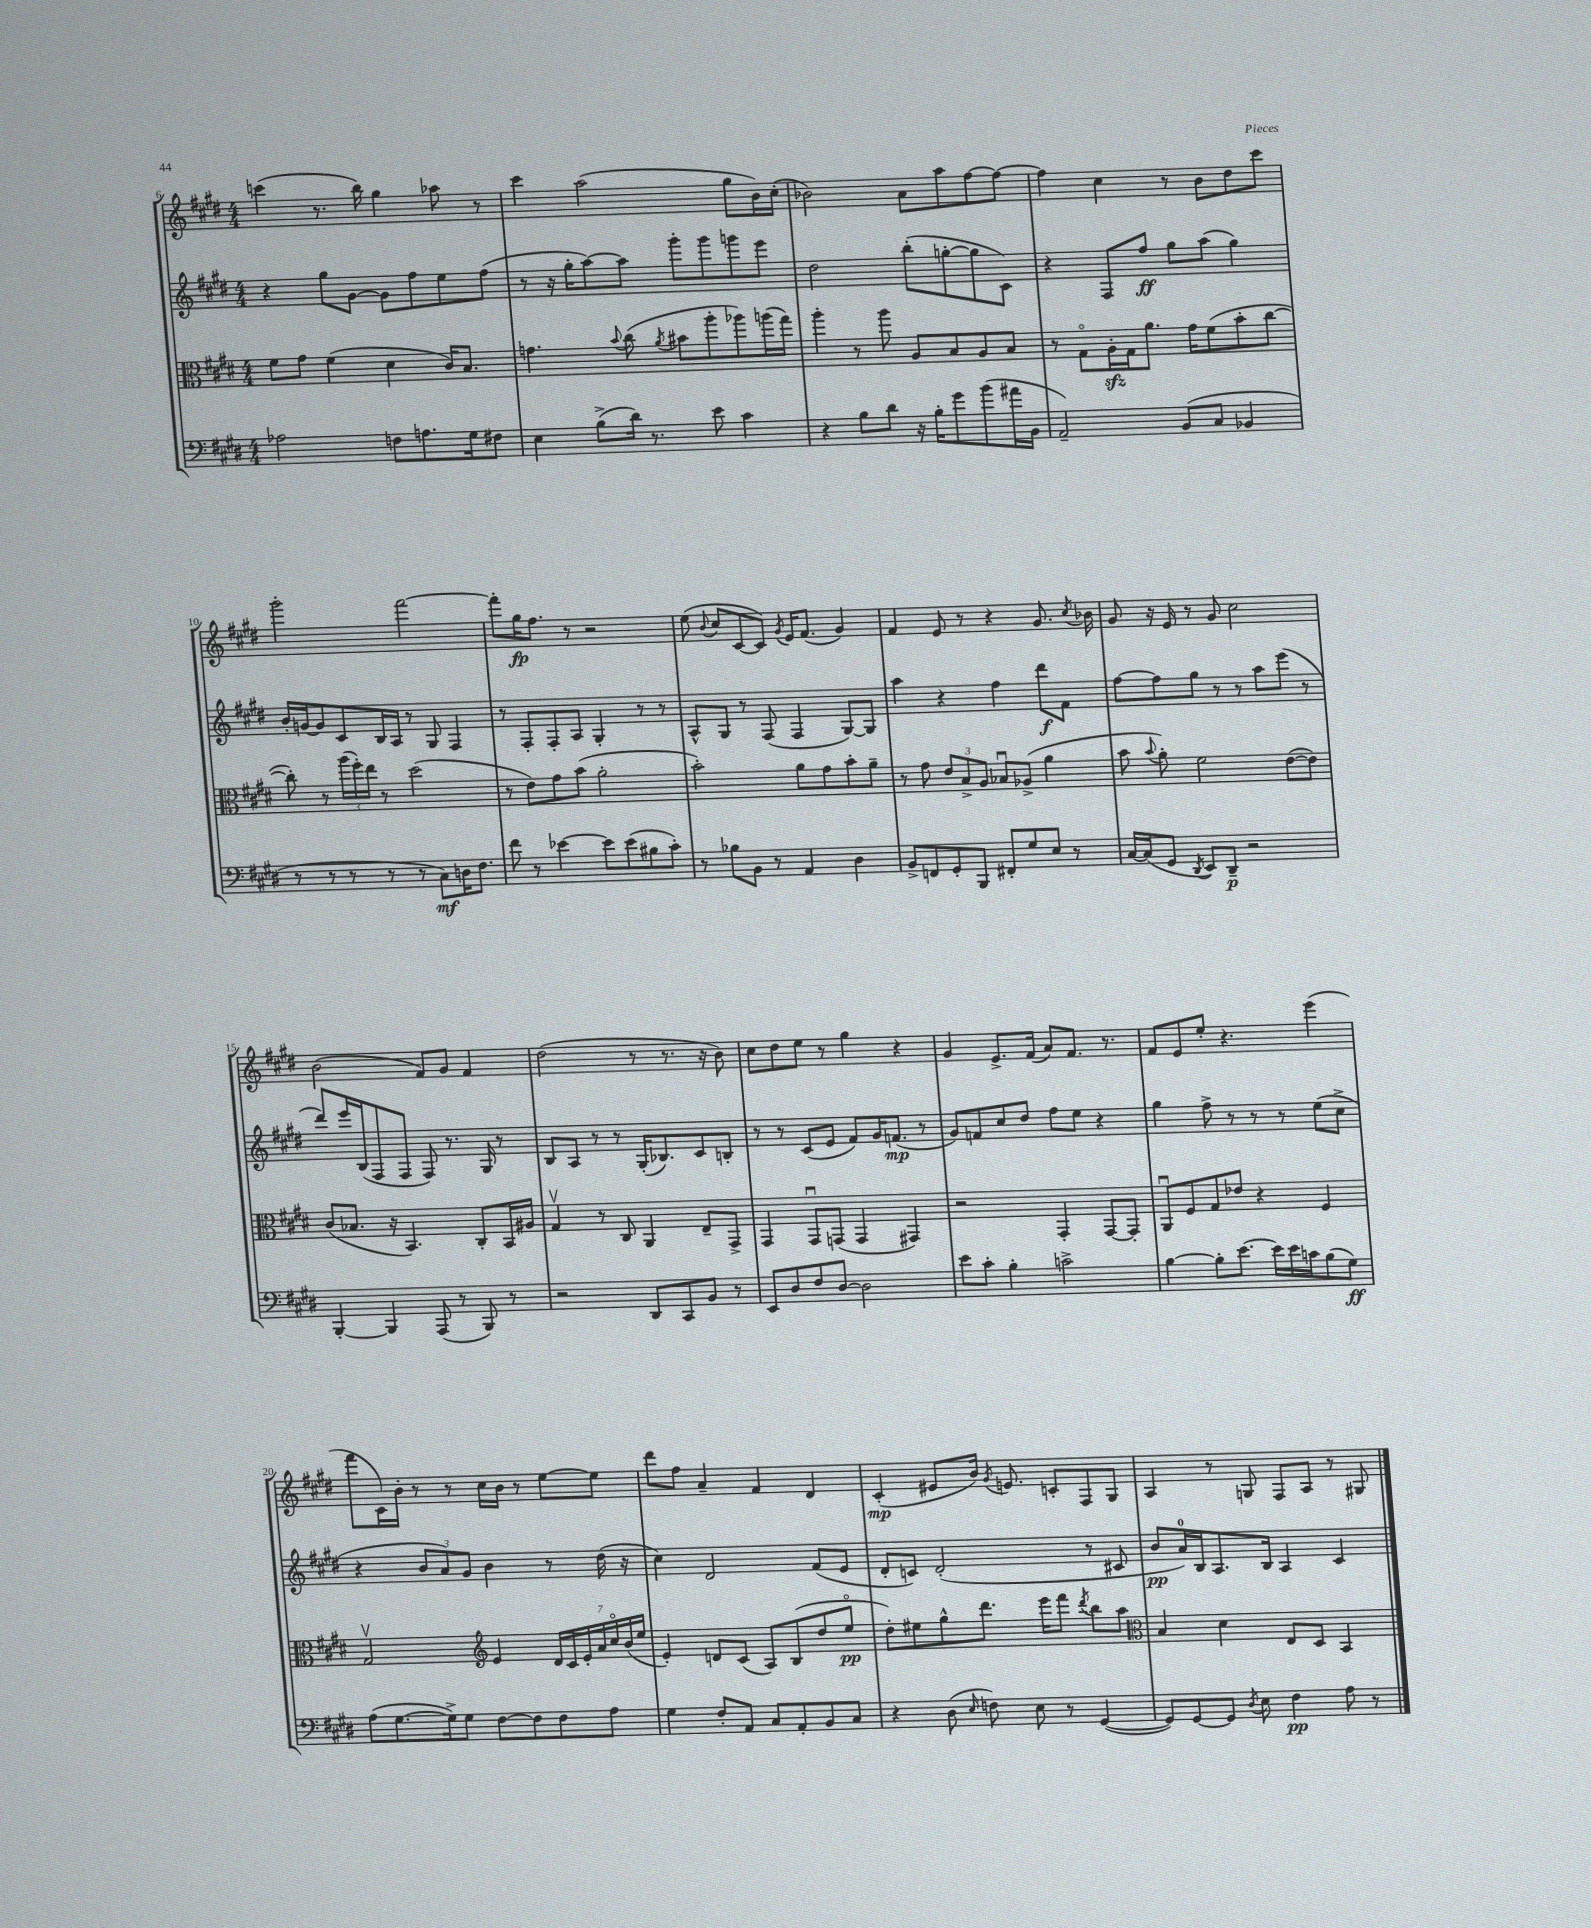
<<
\new StaffGroup <<
\new Staff = "s0" {
    \clef treble \key e \major \numericTimeSignature \time 4/4
    \autoBeamOff c'''4( r8. b''16) gis''4 aes''8 r8 |
    cis'''4 a''2( gis''8[ b'16) cis''16]-.( |
    bes'2) a'8[ a''8 fis''8~ fis''8]~ |
    fis''4 cis''4 r8 b'8[ dis''8 cis'''8] |
    gis'''2-. fis'''2~ |
    fis'''8[-. gis''16\fp fis''8.] r8 r2 |
    e''8( \appoggiatura { b'8 } cis''8[ cis'8~ cis'8]) \acciaccatura { gis'8 } e'16[ fis'8.]( gis'4) |
    fis'4 e'8 r8 r4 gis'8. \acciaccatura { cis''8 } bes'16 |
    gis'8 r16 e'16 r8 gis'8 cis''2 |
    b'2( fis'8[) gis'8] fis'4 |
    dis''2( r8 r8. r16 b'8) |
    cis''8[ dis''8 e''8] r8 gis''4 r4 |
    gis'4 e'8.[-> fis'16]( a'8[) fis'8.] r8. |
    fis'8[ e'8 e''8]-. r4. e'''4( |
    fis'''8[ cis'16) b'16]-. r8 r8 cis''16[ b'16] r8 e''8[~ e''8] |
    dis'''8[ fis''8] a'4-- fis'4 dis'4 |
    cis'4-.\mp( eis'8[ b'16]) \acciaccatura { gis'8 } e'8. c'8[-. fis8 gis8] |
    a4 r8 g8 fis8[ a8] r8 gis8 \bar "|." |
}
\new Staff = "s1" {
    \clef treble \key e \major \numericTimeSignature \time 4/4
    \autoBeamOff r4 gis''8[ gis'8]~ gis'8[ fis''8 e''8 fis''8]( |
    r8 r16 gis''16[-. a''8~) a''8] gis'''8[-. gis'''8 g'''8 e'''8] |
    dis''2 b''8[-.( g''8~-. g''8 cis'8]) |
    r4 fis8[ fis''8]\ff gis''8[ a''8]( gis''4) |
    b'16[-. g'16~ g'8 cis'8 b16 a16] r8 gis8 fis4 |
    r8 fis8[-. fis8-. a8] gis4-. r8 r8 |
    a8[-^ gis8] r8 fis8( fis4 gis8[~) gis8] |
    a''4 r4 fis''4 dis'''8[\f fis'8] |
    fis''8[~ fis''8 gis''8] r8 r8 a''8[ e'''8]( r8 |
    dis'''8[) e'''16 b16( fis8 fis8] fis8) r8. gis16 r8 |
    b8[ a8] r8 r8 gis16[-.( bes8.) cis'8 b8]-. |
    r8 r8 cis'8[( e'8] fis'8[) gis'16 f'8.]\mp( r8 |
    gis'8[) f'8 cis''8 dis''8] fis''8[ e''8] r4 |
    gis''4 fis''8-> r8 r8 r8 e''8[( cis''8]-> |
    r4 \tuplet 3/2 { b'8[ a'8) gis'8] } b'4 r8 dis''16( r16 |
    cis''4) dis'2 fis'8[( e'8] |
    dis'8[-. c'8]) dis'2-.( r8 cis'8 |
    b'8[\pp a'16-0) b16 a8. b16] a4 cis'4 \bar "|." |
}
\new Staff = "s2" {
    \clef alto \key e \major \numericTimeSignature \time 4/4
    \autoBeamOff fis'8[ gis'8] fis'4( dis'4 cis'16[) b8.] |
    g'4. \appoggiatura { b'8 } cis''8( \acciaccatura { a'8 } bis'8[ a''8-. aes''8) a''16( gis''16]) |
    a''4-. r8 a''8 a8[ b8 a8 b8] |
    r8 gis8[\flageolet a16-.\sfz gis16 a'8.] gis'16[ fis'8( b'8-. cis''8]~ |
    cis''8-.) r8 \tuplet 3/2 { a''16[( fis''16-.) e''16] } r8 dis''2( |
    r8 e'8[) gis'8 b'8]( a'2-. |
    b'2-.) a'8[ gis'8 b'8-. a'8]-- |
    r8 gis'8 \tuplet 3/2 { e'8[ b8-> a8] } bes8[\downbow aes8]->( a'4 |
    b'8 \appoggiatura { b'8 } a'8-.) fis'2 e'8[~( e'8]) |
    cis'8[( bes8.] r16 b,4.) cis8[-. b,16 ais16] |
    gis4\upbow r8 cis8 a,4 e8[-- gis,8]-> |
    gis,4 gis,8[\downbow g,8]( g,4 gis,4) |
    r2 gis,4-. gis,8[~ gis,8]-. |
    a,8[\downbow fis8 gis8 ees'8] r4 fis4 |
    gis2\upbow \clef treble e'4 \tuplet 7/4 { dis'16[ cis'16 e'16-. a'16 cis''16\flageolet b'16( e''16] } |
    e'4-.) d'8[ cis'8]( a8[) b8( dis''8 e''8]\flageolet\pp |
    dis''8[-.) eis''8 gis''8-^ dis'''8.] e'''16[ fis'''8] \acciaccatura { dis'''8 } b''8[ a''8] |
    \clef alto b4 dis'4 e8[ dis8] b,4 \bar "|." |
}
\new Staff = "s3" {
    \clef bass \key e \major \numericTimeSignature \time 4/4
    \autoBeamOff aes2 f8[ a8. gis16 fis8] |
    e4 b8[->( dis'16]) r8. e'8 cis'4 |
    r4 b8[ dis'8] r16 b16[-. gis'8 b'8( ais'16 b,16] |
    a,2--) b,8[( cis8] bes,4 |
    r8 r8 r8 r8 r8 cis8[\mf) d16 fis8.] |
    fis'8 r8 ees'4~ ees'8[ ees'8( bis8 cis'8]-.) |
    r8 bes8[ b,8] r8 a,4 dis4 |
    b,8[-> f,8 gis,8-. b,,8] fis,8[-. gis8 e8] r8 |
    cis16[~ cis16( gis,8] \acciaccatura { dis,8 } e,8[) dis,8]--\p r2 |
    b,,4~-. b,,4 a,,8( r8 b,,8) r8 |
    r2 dis,8[ cis,8 b,8] r8 |
    e,8[ dis8 fis8 dis8]~ dis2 |
    e'8[ cis'8]-. b4-. c'2-> |
    b4~ b8[-. e'8.]~ e'16[ e'16 c'16 b8( gis8]\ff) |
    a8[( gis8.~ gis16->) gis8] fis8[~ fis8 fis8 a8] |
    gis4 fis8[-. a,8] cis8[ a,8-. b,8 cis8] |
    r4 dis8( \grace { e16 } f8) e8 r8 gis,4~( |
    gis,8[) gis,8~ gis,8] \acciaccatura { dis8 } e8 fis4\pp a8 r8 \bar "|." |
}
>>
>>
\layout { \context { \Score currentBarNumber = #6 } }
